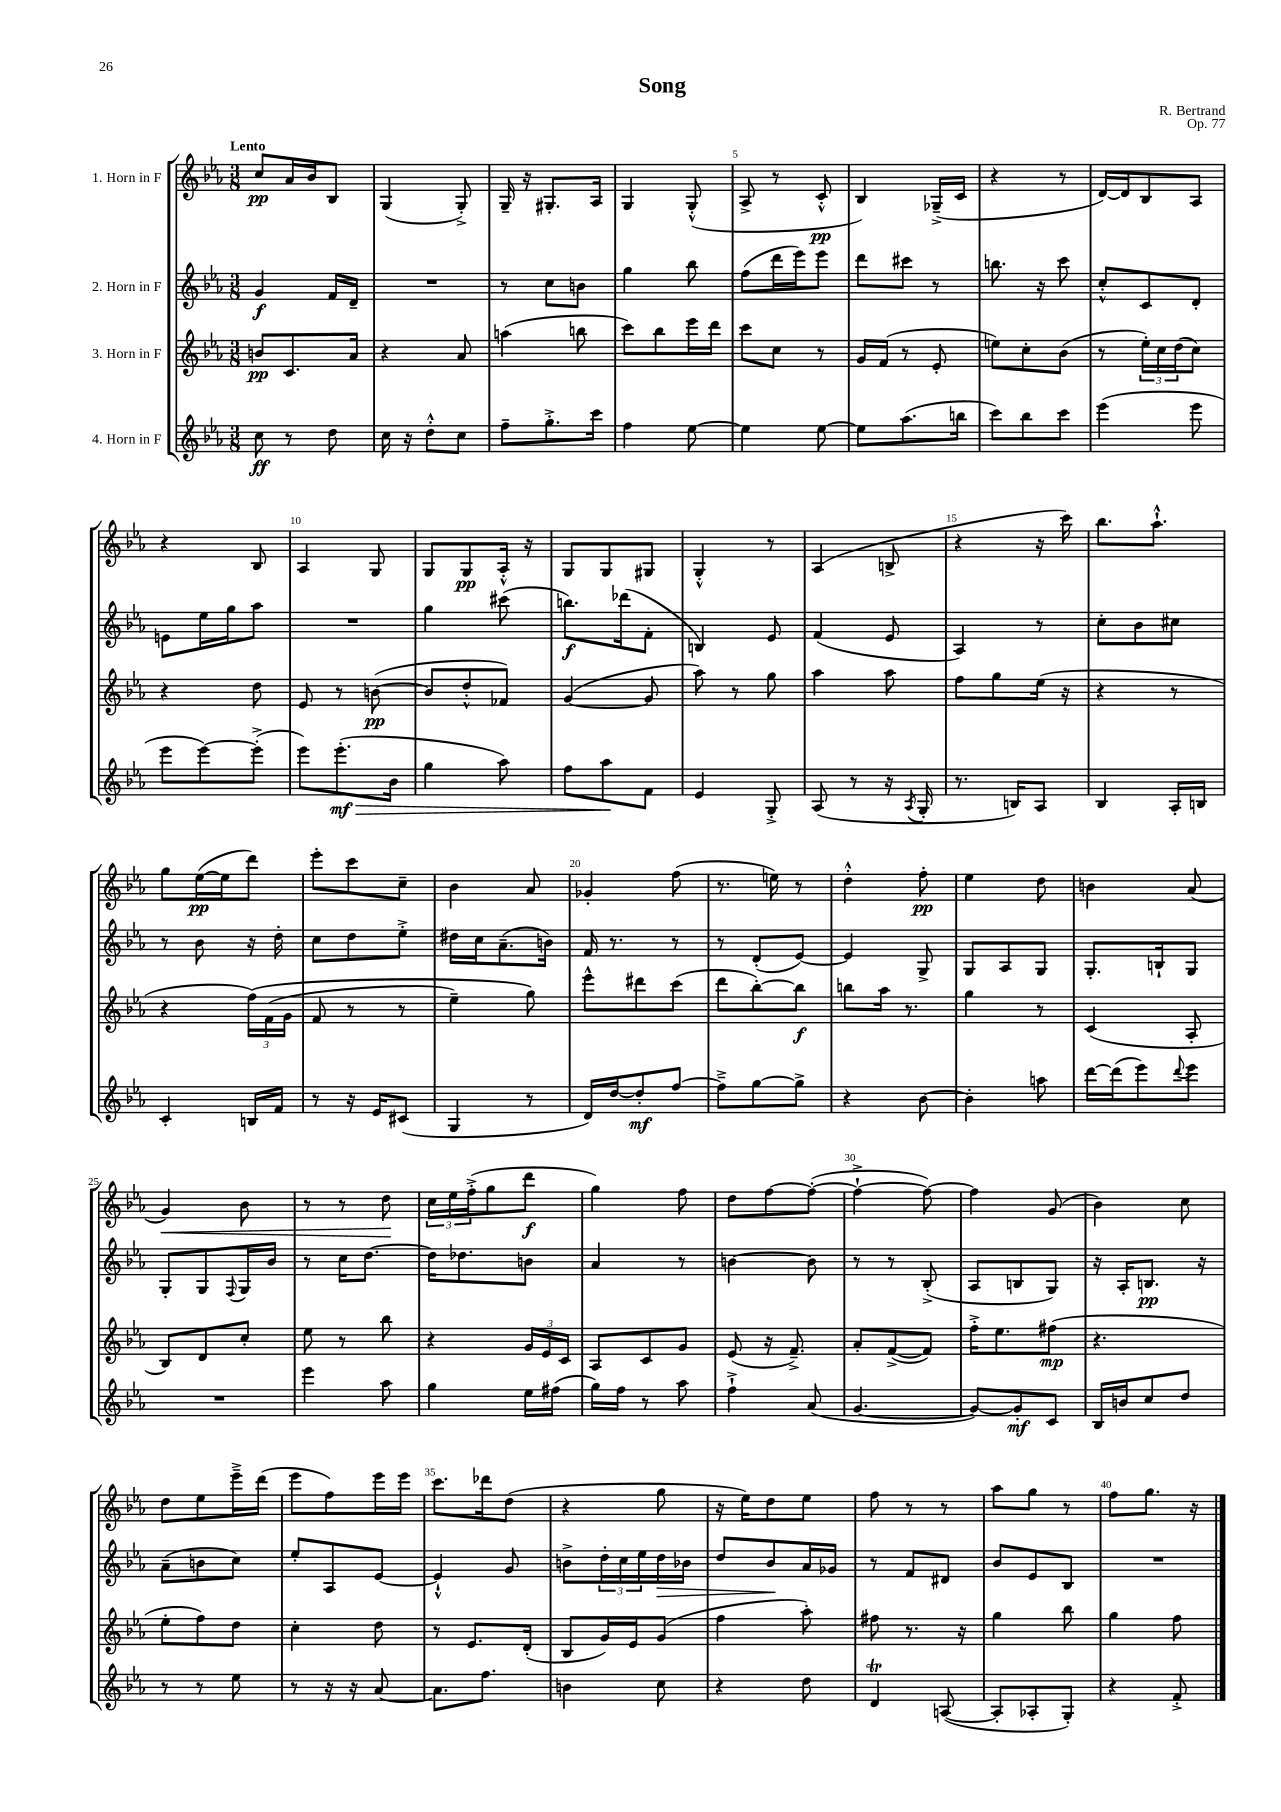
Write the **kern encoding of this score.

**kern	**dynam	**kern	**dynam	**kern	**dynam	**kern	**dynam
*part4	*part4	*part3	*part3	*part2	*part2	*part1	*part1
*staff4	*staff4	*staff3	*staff3	*staff2	*staff2	*staff1	*staff1
*I"4. Horn in F	*	*I"3. Horn in F	*	*I"2. Horn in F	*	*I"1. Horn in F	*
*clefG2	*	*clefG2	*	*clefG2	*	*clefG2	*
*k[b-e-a-]	*	*k[b-e-a-]	*	*k[b-e-a-]	*	*k[b-e-a-]	*
*M3/8	*	*M3/8	*	*M3/8	*	*M3/8	*
=1	=1	=1	=1	=1	=1	=1	=1
!	!	!	!	!	!	!LO:TX:a:B:t=Lento	!
8cc\	ff	8bn/L	pp	4g/	f	8cc/L	pp
8r	.	8.c/	.	.	.	16a-/L	.
.	.	.	.	.	.	16b-/J	.
8dd\	.	.	.	16f/LL	.	8B-/J	.
.	.	16a-/Jk	.	16d~/JJ	.	.	.
=2	=2	=2	=2	=2	=2	=2	=2
16cc\	.	4r	.	4.r	.	(4G/	.
16r	.	.	.	.	.	.	.
8dd'^^\L	.	.	.	.	.	.	.
8cc\J	.	8a-/	.	.	.	8G'^/)	.
=3	=3	=3	=3	=3	=3	=3	=3
8ff~\L	.	(4aan\	.	8r	.	16G~/	.
.	.	.	.	.	.	16r	.
8.gg'^\	.	.	.	8cc\L	.	8.G#X'/L	.
.	.	8bbn\	.	8bn\J	.	.	.
16ccc\Jk	.	.	.	.	.	16A-/Jk	.
=4	=4	=4	=4	=4	=4	=4	=4
4ff\	.	8ccc\L)	.	4gg\	.	4G/	.
.	.	8bb-\	.	.	.	.	.
[8ee-\	.	16eee-\L	.	8bb-\	.	(8G'^^/	.
.	.	16ddd\JJ	.	.	.	.	.
=5	=5	=5	=5	=5	=5	=5	=5
4ee-\]	.	8ccc\L	.	(8ff\L	.	8A-^/	.
.	.	8cc\J	.	16ddd\L	.	8r	.
.	.	.	.	16eee-\J)	.	.	.
[8ee-\	.	8r	.	8eee-\J	.	8c'^^/	pp
=6	=6	=6	=6	=6	=6	=6	=6
8ee-\L]	.	16g/LL	.	8ddd\L	.	4B-/)	.
.	.	(16f/JJ	.	.	.	.	.
(8.aa-\	.	8r	.	8ccc#X\J	.	.	.
.	.	8e-'/	.	8r	.	(16G-X~^/LL	.
16bbn\Jk	.	.	.	.	.	16c/JJ	.
=7	=7	=7	=7	=7	=7	=7	=7
8ccc\L)	.	8een\L)	.	8.bbn\	.	4r	.
8bb-\	.	8cc'\	.	.	.	.	.
.	.	.	.	16r	.	.	.
8ccc\J	.	(8b-\J	.	8ccc\	.	8r	.
=8	=8	=8	=8	=8	=8	=8	=8
(4eee-\	.	8r	.	8cc'^^/L	.	[16d/LL)	.
.	.	.	.	.	.	16d/J]	.
.	.	24ee-'\LL)	.	8c/	.	8B-/	.
.	.	24cc\	.	.	.	.	.
.	.	(24dd\J	.	.	.	.	.
8eee-\	.	8cc\J)	.	8d'/J	.	8A-/J	.
!!LO:LB:g=z
=9	=9	=9	=9	=9	=9	=9	=9
8eee-\L	.	4r	.	8en\L	.	4r	.
[8eee-\)	.	.	.	16ee-\L	.	.	.
.	.	.	.	16gg\J	.	.	.
(8eee-'^\J]	.	8dd\	.	8aa-\J	.	8B-/	.
=10	=10	=10	=10	=10	=10	=10	=10
8eee-\L)	.	8e-/	.	4.r	.	4A-/	.
!	!LO:HP:b	!	!	!	!	!	!
(8.eee-'\	> mf	8r	.	.	.	.	.
.	.	([8bn\	pp	.	.	8G/	.
16b-\Jk	.	.	.	.	.	.	.
=11	=11	=11	=11	=11	=11	=11	=11
4gg\	.	8b/L]	.	4gg\	.	8G/L	.
.	.	8dd'^^/	.	.	.	8G/	pp
8aa-\)	.	8f-X/J)	.	(8ccc#X\	.	16A-'^^/Jk	.
.	.	.	.	.	.	16r	.
=12	=12	=12	=12	=12	=12	=12	=12
8ff\L	.	([4g/	.	8.bbn\L)	f	8G/L	.
8aa-\	.	.	.	.	.	8G/	.
.	.	.	.	(16ddd-X\k	.	.	.
8f\J	]	8g/]	.	8f'\J	.	8G#X/J	.
=13	=13	=13	=13	=13	=13	=13	=13
4e-/	.	8aa-\)	.	4Bn/)	.	4G'^^/	.
.	.	8r	.	.	.	.	.
8G'^/	.	8gg\	.	8e-/	.	8r	.
=14	=14	=14	=14	=14	=14	=14	=14
(8A-/	.	4aa-\	.	(4f/	.	(4A-/	.
8r	.	.	.	.	.	.	.
16r	.	8aa-\	.	8e-/	.	8Bn^/	.
8qA-/	.	.	.	.	.	.	.
16G'/	.	.	.	.	.	.	.
=15	=15	=15	=15	=15	=15	=15	=15
8.r	.	8ff\L	.	4A-/)	.	4r	.
.	.	8gg\	.	.	.	.	.
16Bn/KL)	.	.	.	.	.	.	.
8A-/J	.	(16ee-\Jk	.	8r	.	16r	.
.	.	16r	.	.	.	16ccc\)	.
=16	=16	=16	=16	=16	=16	=16	=16
4B-/	.	4r	.	8cc'\L	.	8.bb-\L	.
.	.	.	.	8b-\	.	.	.
.	.	.	.	.	.	8.aa-`^^\J	.
16A-'/LL	.	8r	.	8cc#X\J	.	.	.
16Bn/JJ	.	.	.	.	.	.	.
!!LO:LB:g=z
=17	=17	=17	=17	=17	=17	=17	=17
4c'/	.	4r	.	8r	.	8gg\L	.
.	.	.	.	8b-\	.	([16ee-\L	pp
.	.	.	.	.	.	16ee-\J]	.
16Bn/LL	.	(24ff\LL)	.	16r	.	8ddd\J)	.
.	.	(24f\	.	.	.	.	.
16f/JJ	.	.	.	16dd'\	.	.	.
.	.	24g\JJ	.	.	.	.	.
=18	=18	=18	=18	=18	=18	=18	=18
8r	.	8f/	.	8cc\L	.	8eee-'\L	.
16r	.	8r	.	8dd\	.	8ccc\	.
16e-/KL	.	.	.	.	.	.	.
(8c#X/J	.	8r	.	8ee-'^\J	.	8cc~\J	.
=19	=19	=19	=19	=19	=19	=19	=19
4G/	.	4ee-~\)	.	16dd#X\LL	.	4b-\	.
.	.	.	.	16cc\J	.	.	.
.	.	.	.	(8.a-~\	.	.	.
8r	.	8gg\)	.	.	.	8a-/	.
.	.	.	.	16bn\Jk)	.	.	.
=20	=20	=20	=20	=20	=20	=20	=20
16d/LL)	.	8eee-^^\L	.	16f/	.	4g-X'/	.
[16dd/J	.	.	.	8.r	.	.	.
8dd'/]	mf	8ddd#X\	.	.	.	.	.
[8ff/J	.	(8ccc\J	.	8r	.	(8ff\	.
=21	=21	=21	=21	=21	=21	=21	=21
8ff~^\L]	.	8ddd\L	.	8r	.	8.r	.
[8gg\	.	[8bb-'\)	.	(8d'/L	.	.	.
.	.	.	.	.	.	16een\)	.
8gg^\J]	.	8bb-\J]	f	[8e-/J)	.	8r	.
=22	=22	=22	=22	=22	=22	=22	=22
4r	.	8bbn\L	.	4e-/]	.	4dd'^^\	.
.	.	16aa-\Jk	.	.	.	.	.
.	.	8.r	.	.	.	.	.
[8b-\	.	.	.	8G^/	.	8ff'\	pp
=23	=23	=23	=23	=23	=23	=23	=23
4b-'\]	.	4gg\	.	8G/L	.	4ee-\	.
.	.	.	.	8A-/	.	.	.
8aan\	.	8r	.	8G/J	.	8dd\	.
=24	=24	=24	=24	=24	=24	=24	=24
[16ddd\LL	.	(4c/	.	8.G'/L	.	4bn\	.
(16ddd\J]	.	.	.	.	.	.	.
8eee-\)	.	.	.	.	.	.	.
.	.	.	.	16Bn`/k	.	.	.
8qqddd/	.	.	.	.	.	.	.
8eee-\J	.	8A-'/	.	8G/J	.	(8a-/	.
!!LO:LB:g=z
=25	=25	=25	=25	=25	=25	=25	=25
!	!	!	!	!	!	!	!LO:HP:b
4.r	.	8B-/L)	.	8G'/L	.	4g/)	<
.	.	8d/	.	8G/	.	.	.
.	.	.	.	8qqF/	.	.	.
.	.	8cc'/J	.	16G/L	.	8b-\	.
.	.	.	.	16b-/JJ	.	.	.
=26	=26	=26	=26	=26	=26	=26	=26
4eee-\	.	8ee-\	.	8r	.	8r	.
.	.	8r	.	16cc\KL	.	8r	.
.	.	.	.	[8.dd\J	.	.	.
8aa-\	.	8bb-\	.	.	.	8dd\	.
.	.	.	.	.	.	.	[
=27	=27	=27	=27	=27	=27	=27	=27
4gg\	.	4r	.	16dd\KL]	.	24cc\LL	.
.	.	.	.	.	.	24ee-\	.
.	.	.	.	8.dd-X\	.	.	.
.	.	.	.	.	.	(24ff'^\J	.
.	.	.	.	.	.	8gg\	.
16ee-\LL	.	24g/LL	.	8bn\J	.	8ddd\J	f
.	.	24e-/	.	.	.	.	.
(16ff#X\JJ	.	.	.	.	.	.	.
.	.	24c/JJ	.	.	.	.	.
=28	=28	=28	=28	=28	=28	=28	=28
16gg\LL)	.	8A-/L	.	4a-/	.	4gg\)	.
16ff\JJ	.	.	.	.	.	.	.
8r	.	8c/	.	.	.	.	.
8aa-\	.	8g/J	.	8r	.	8ff\	.
=29	=29	=29	=29	=29	=29	=29	=29
4ff`^\	.	(8e-/	.	[4bn\	.	8dd\L	.
.	.	16r	.	.	.	[8ff\	.
.	.	8.f~^/)	.	.	.	.	.
(8a-/	.	.	.	8b\]	.	(8ff'\J_	.
=30	=30	=30	=30	=30	=30	=30	=30
[4.g/	.	8a-'/L	.	8r	.	4ff`^\_	.
.	.	([8f^/	.	8r	.	.	.
.	.	8f/J])	.	(8B-'^/	.	8ff\_)	.
=31	=31	=31	=31	=31	=31	=31	=31
8g/L_)	.	16ff'^\KL	.	8A-/L	.	4ff\]	.
.	.	8.ee-\	.	.	.	.	.
8g'/]	mf	.	.	8Bn/	.	.	.
8c/J	.	(8ff#X\J	mp	8G/J)	.	(8g/	.
=32	=32	=32	=32	=32	=32	=32	=32
16B-/LL	.	4.r	.	16r	.	4b-\)	.
16bn/J	.	.	.	16A-'/KL	.	.	.
8cc/	.	.	.	8.Bn/J	pp	.	.
8dd/J	.	.	.	.	.	8cc\	.
.	.	.	.	16r	.	.	.
!!LO:LB:g=z
=33	=33	=33	=33	=33	=33	=33	=33
8r	.	8ee-'\L	.	(8a-~\L	.	8dd\L	.
8r	.	8ff\)	.	8bn\	.	8ee-\	.
8ee-\	.	8dd\J	.	8cc\J)	.	16eee-~^\L	.
.	.	.	.	.	.	(16ddd\JJ	.
=34	=34	=34	=34	=34	=34	=34	=34
8r	.	4cc'\	.	8ee-'/L	.	8eee-\L	.
16r	.	.	.	8A-/	.	8ff\)	.
16r	.	.	.	.	.	.	.
[8a-/	.	8dd\	.	[8e-/J	.	16eee-\L	.
.	.	.	.	.	.	16eee-\JJ	.
=35	=35	=35	=35	=35	=35	=35	=35
8.a-\L]	.	8r	.	4e-`^^/]	.	8.ccc\L	.
.	.	8.e-/L	.	.	.	.	.
8.ff\J	.	.	.	.	.	16ddd-X\k	.
.	.	.	.	8g/	.	(8dd\J	.
.	.	(16d'/Jk	.	.	.	.	.
=36	=36	=36	=36	=36	=36	=36	=36
4bn\	.	8B-/L	.	8bn^\L	.	4r	.
.	.	16g/L)	.	24dd'\L	.	.	.
.	.	.	.	24cc\	.	.	.
.	.	16e-/J	.	.	.	.	.
.	.	.	.	24ee-\	.	.	.
!	!	!	!	!	!LO:HP:b	!	!
8cc\	.	(8g/J	.	16dd\	>	8gg\	.
.	.	.	.	16b-X\JJ	.	.	.
=37	=37	=37	=37	=37	=37	=37	=37
4r	.	4ff\	.	8dd/L	.	16r	.
.	.	.	.	.	.	16ee-\KL)	.
.	.	.	.	8b-/	.	8dd\	.
8dd\	.	8aa-'\)	.	16a-/L	]	8ee-\J	.
.	.	.	.	16g-X/JJ	.	.	.
=38	=38	=38	=38	=38	=38	=38	=38
4dt/	.	8ff#X\	.	8r	.	8ff\	.
.	.	8.r	.	8f/L	.	8r	.
([8An/	.	.	.	8d#X/J	.	8r	.
.	.	16r	.	.	.	.	.
=39	=39	=39	=39	=39	=39	=39	=39
8A'/L]	.	4gg\	.	8b-/L	.	8aa-\L	.
8A-X'/	.	.	.	8e-/	.	8gg\J	.
8G'/J)	.	8bb-\	.	8B-/J	.	8r	.
=40	=40	=40	=40	=40	=40	=40	=40
4r	.	4gg\	.	4.r	.	8ff\L	.
.	.	.	.	.	.	8.gg\J	.
8f'^/	.	8ff\	.	.	.	.	.
.	.	.	.	.	.	16r	.
==	==	==	==	==	==	==	==
*-	*-	*-	*-	*-	*-	*-	*-
